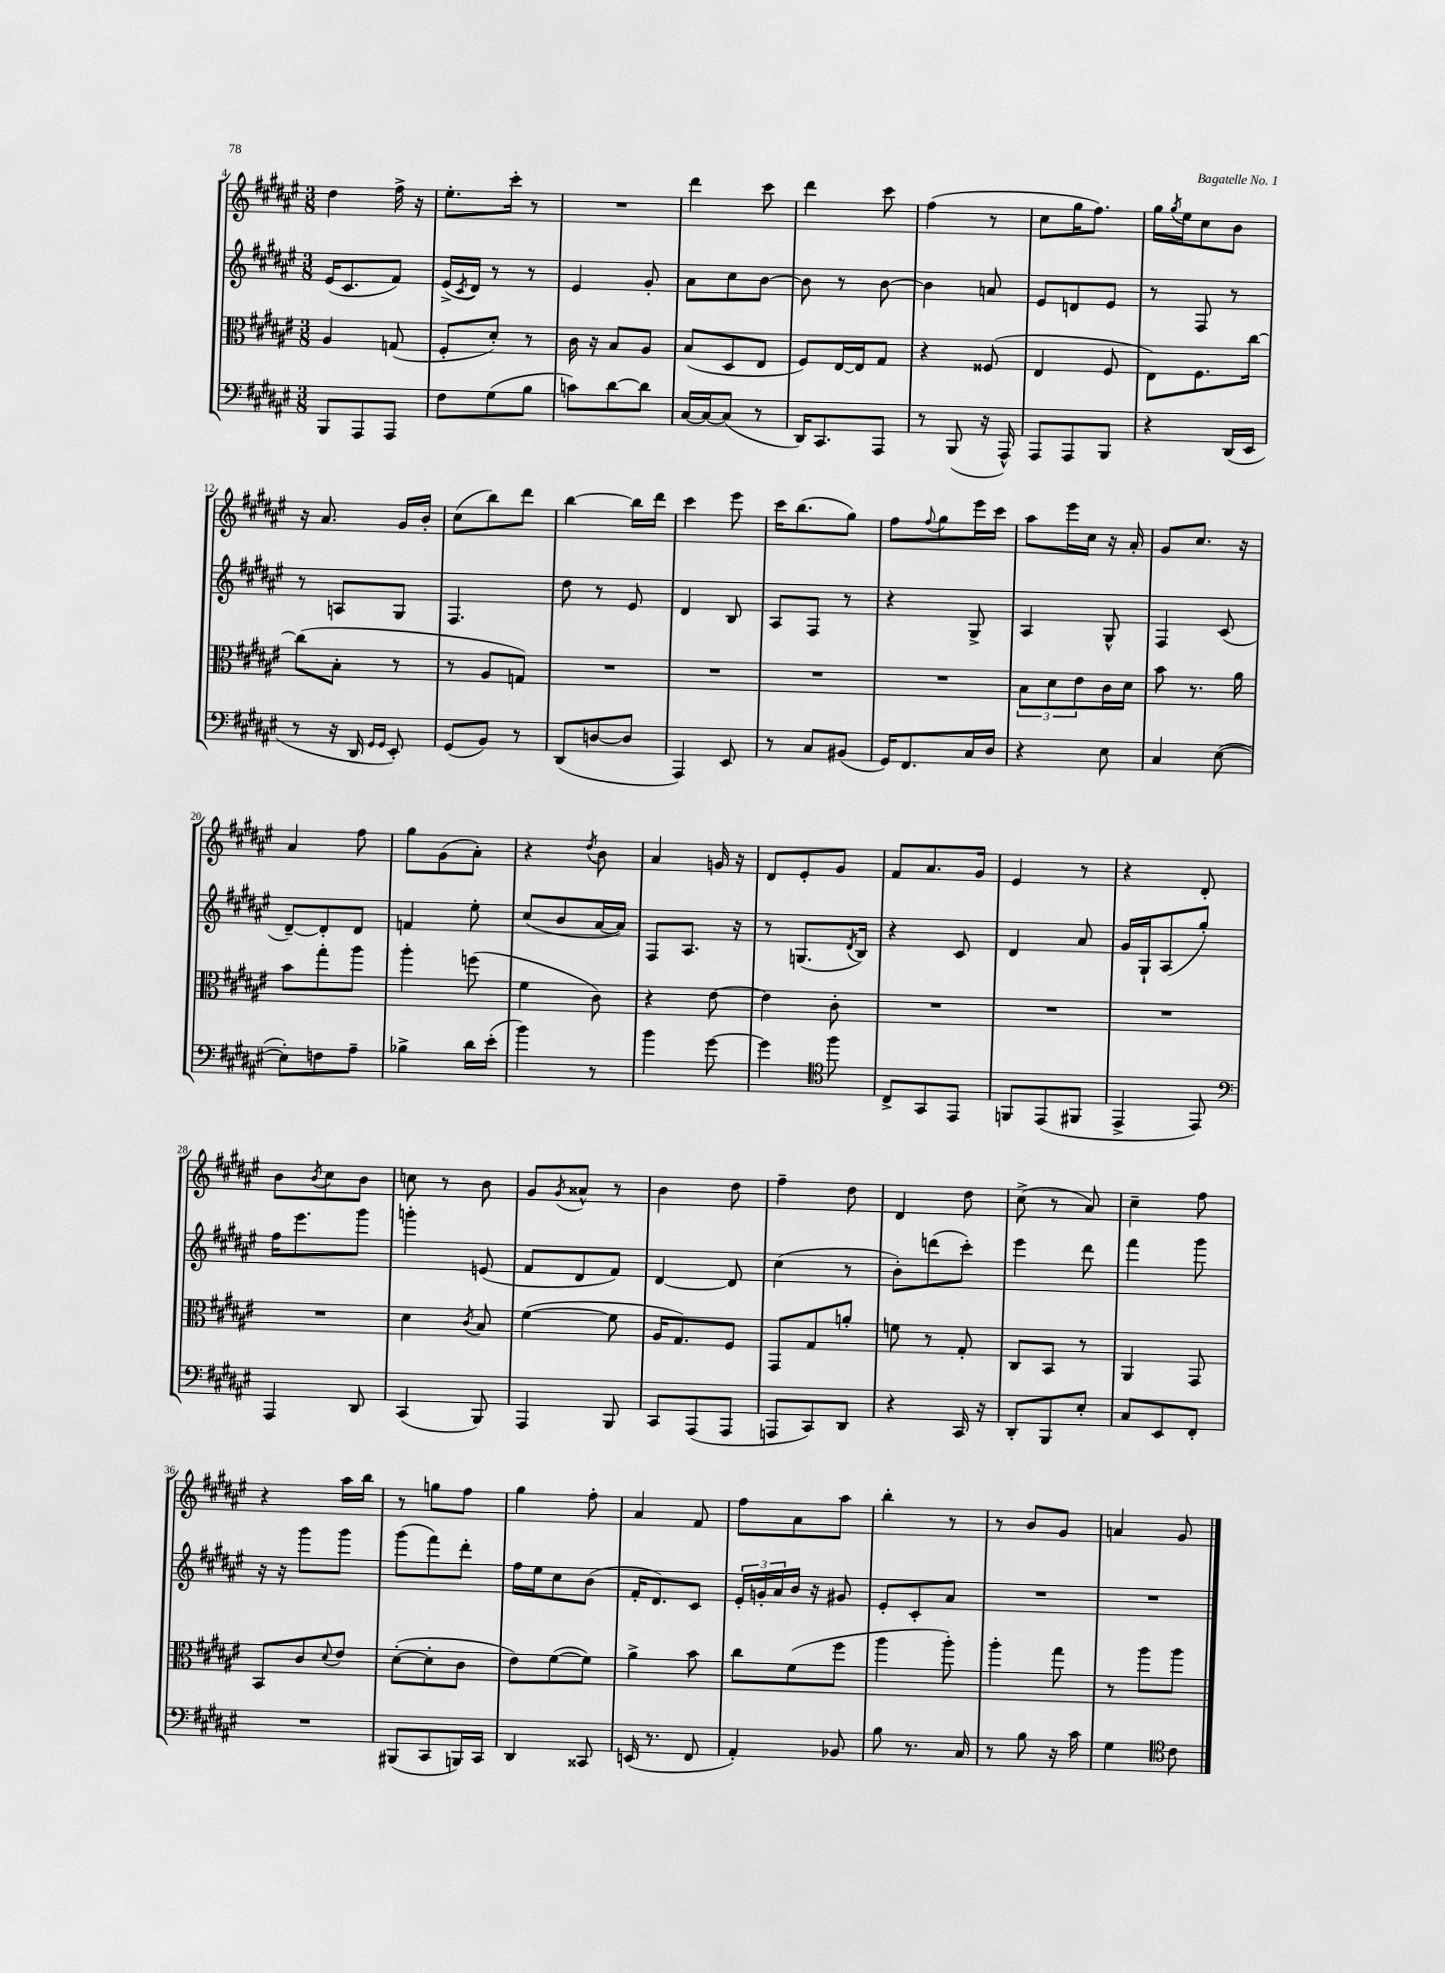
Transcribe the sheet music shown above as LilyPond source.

<<
\new StaffGroup <<
\new Staff = "s0" {
    \clef treble \key fis \major \numericTimeSignature \time 3/8
    dis''4 fis''16-> r16 |
    eis''8.-. cis'''16-. r8 |
    R4. |
    dis'''4 cis'''8 |
    dis'''4 cis'''8 |
    fis''4( r8 |
    cis''8 gis''16 fis''8.) |
    gis''16 \acciaccatura { gis''8 } eis''16 cis''8 b'8 |
    r16 ais'8. gis'16 b'16-. |
    cis''8( b''8) dis'''8 |
    b''4~ b''16 dis'''16 |
    cis'''4 eis'''8 |
    cis'''16 b''8.( gis''8) |
    fis''8 \appoggiatura { fis''8 } gis''8 eis'''16 cis'''16 |
    ais''8 eis'''16 cis''16 r16 ais'16-. |
    gis'8 cis''8. r16 |
    ais'4 fis''8 |
    gis''8 gis'8( ais'8-.) |
    r4 \acciaccatura { dis''8 } b'8 |
    ais'4 g'16 r16 |
    dis'8 eis'8-. gis'8 |
    fis'8 ais'8. gis'16 |
    eis'4 r8 |
    r4 dis'8-. |
    b'8 \acciaccatura { b'8 } cis''8 b'8 |
    c''8 r8 b'8 |
    gis'8 \acciaccatura { gis'8 } aisis'8-^ r8 |
    b'4 dis''8 |
    fis''4-- dis''8 |
    dis'4 dis''8 |
    cis''8->( r8 ais'8) |
    cis''4-- fis''8 |
    r4 ais''16 b''16 |
    r8 g''8 fis''8 |
    gis''4 fis''8-. |
    ais'4 fis'8 |
    fis''8 ais'8 ais''8 |
    b''4-. r8 |
    r8 b'8 gis'8 |
    a'4 gis'8 \bar "|." |
}
\new Staff = "s1" {
    \clef treble \key fis \major \numericTimeSignature \time 3/8
    eis'16( cis'8. fis'8) |
    eis'16->( \acciaccatura { cis'8 } dis'16) r8 r8 |
    eis'4 gis'8-. |
    ais'8 cis''8 b'8~ |
    b'8 r8 b'8~ |
    b'4 a'8 |
    eis'8 d'8 eis'8 |
    r8 fis8 r8 |
    r8 a8 gis8 |
    fis4. |
    dis''8 r8 eis'8 |
    dis'4 b8 |
    ais8 fis8 r8 |
    r4 gis8-> |
    ais4 gis8-^ |
    fis4 cis'8( |
    dis'8~--) dis'8-. dis'8 |
    f'4 eis''8-. |
    cis''8( b'8 ais'16~ ais'16) |
    fis8 ais8. r16 |
    r8 g8.( \acciaccatura { dis'8 } b16) |
    r4 cis'8 |
    dis'4 ais'8 |
    gis'16 gis16-! ais8( gis''8-.) |
    fis''16 eis'''8. gis'''8 |
    g'''4-. e'8( |
    fis'8 dis'8 fis'8) |
    dis'4~ dis'8 |
    cis''4( r8 |
    b'8-.) d'''8( cis'''8-.) |
    eis'''4 dis'''8 |
    fis'''4 gis'''8 |
    r16 r16 gis'''8 gis'''8 |
    gis'''8( fis'''8) dis'''8-. |
    fis''16 eis''16 cis''8 b'8( |
    fis'16-. dis'8.) cis'8 |
    \tuplet 3/2 { eis'16-. g'16-. ais'16 } b'16 r16 gis'8 |
    eis'8-. cis'8-. ais'8 |
    R4. |
    R4. \bar "|." |
}
\new Staff = "s2" {
    \clef alto \key fis \major \numericTimeSignature \time 3/8
    ais4 g8( |
    fis8-. dis'8-.) r8 |
    cis'16 r16 b8 ais8 |
    b8( dis8 eis8 |
    fis8) eis16~ eis16 gis8 |
    r4 fisis8( |
    eis4 fis8 |
    eis8) fis8. cis''16~ |
    cis''8( b8-. r8 |
    r8 ais8 g8) |
    R4. |
    R4. |
    R4. |
    R4. |
    \tuplet 3/2 { b8 dis'8 eis'8 } cis'16 dis'16 |
    b'8 r8. ais'16 |
    b'8 gis''8-. ais''8 |
    ais''4-. f''8( |
    fis'4 cis'8) |
    r4 eis'8~ |
    eis'4 cis'8-. |
    R4. |
    R4. |
    R4. |
    R4. |
    dis'4 \acciaccatura { cis'8 } b8 |
    fis'4~( fis'8 |
    ais16 gis8.) fis8 |
    gis,8 gis8 a'8-. |
    f'8 r8 gis8-. |
    cis8 b,8 r8 |
    ais,4 gis,8 |
    b,8 cis'8 \appoggiatura { dis'8 } eis'8 |
    dis'8~-.( dis'8-. cis'8 |
    eis'8) fis'8~( fis'8) |
    ais'4-> b'8 |
    cis''8 fis'8( fis''8 |
    ais''4 ais''8-.) |
    ais''4-. gis''8 |
    r8 ais''8 ais''8 \bar "|." |
}
\new Staff = "s3" {
    \clef bass \key fis \major \numericTimeSignature \time 3/8
    b,,8 ais,,8 ais,,8 |
    fis8 gis8( b8 |
    c'8) dis'8~ dis'8 |
    cis16~ cis16~ cis8( r8 |
    dis,16) cis,8. ais,,8 |
    r8 b,,8( r16 ais,,16-^) |
    ais,,8 ais,,8 b,,8 |
    r4 dis,16( eis,16 |
    r8 r16 dis,16 \grace { gis,16 gis,16 } eis,8-.) |
    gis,8( b,8) r8 |
    dis,8( d8~ d8 |
    ais,,4) eis,8 |
    r8 cis8 bis,8( |
    gis,16) fis,8. cis16 dis16 |
    r4 eis8 |
    cis4 eis8~( |
    eis8-.) f8 ais8-- |
    bes4-> dis'16 eis'16-.( |
    b'4) r8 |
    b'4 gis'8~ |
    gis'4 \clef tenor fis''8 |
    cis8-> gis,8 eis,8 |
    f,8 eis,8( fis,8 |
    eis,4-> eis,8) |
    \clef bass ais,,4 dis,8 |
    cis,4( b,,8) |
    ais,,4 b,,8 |
    cis,8 ais,,8( ais,,8 |
    a,,8 cis,8) dis,8 |
    r4 cis,16 r16 |
    dis,8-. b,,8 eis8-. |
    cis8 eis,8 fis,8-. |
    R4. |
    bis,,8( cis,8 b,,16) cis,16 |
    dis,4 cisis,8 |
    e,16( r8. fis,8 |
    ais,4-.) bes,8 |
    b8 r8. cis16 |
    r8 b8 r16 cis'16 |
    gis4 \clef tenor cis'8 \bar "|." |
}
>>
>>
\layout { \context { \Score currentBarNumber = #4 } }
